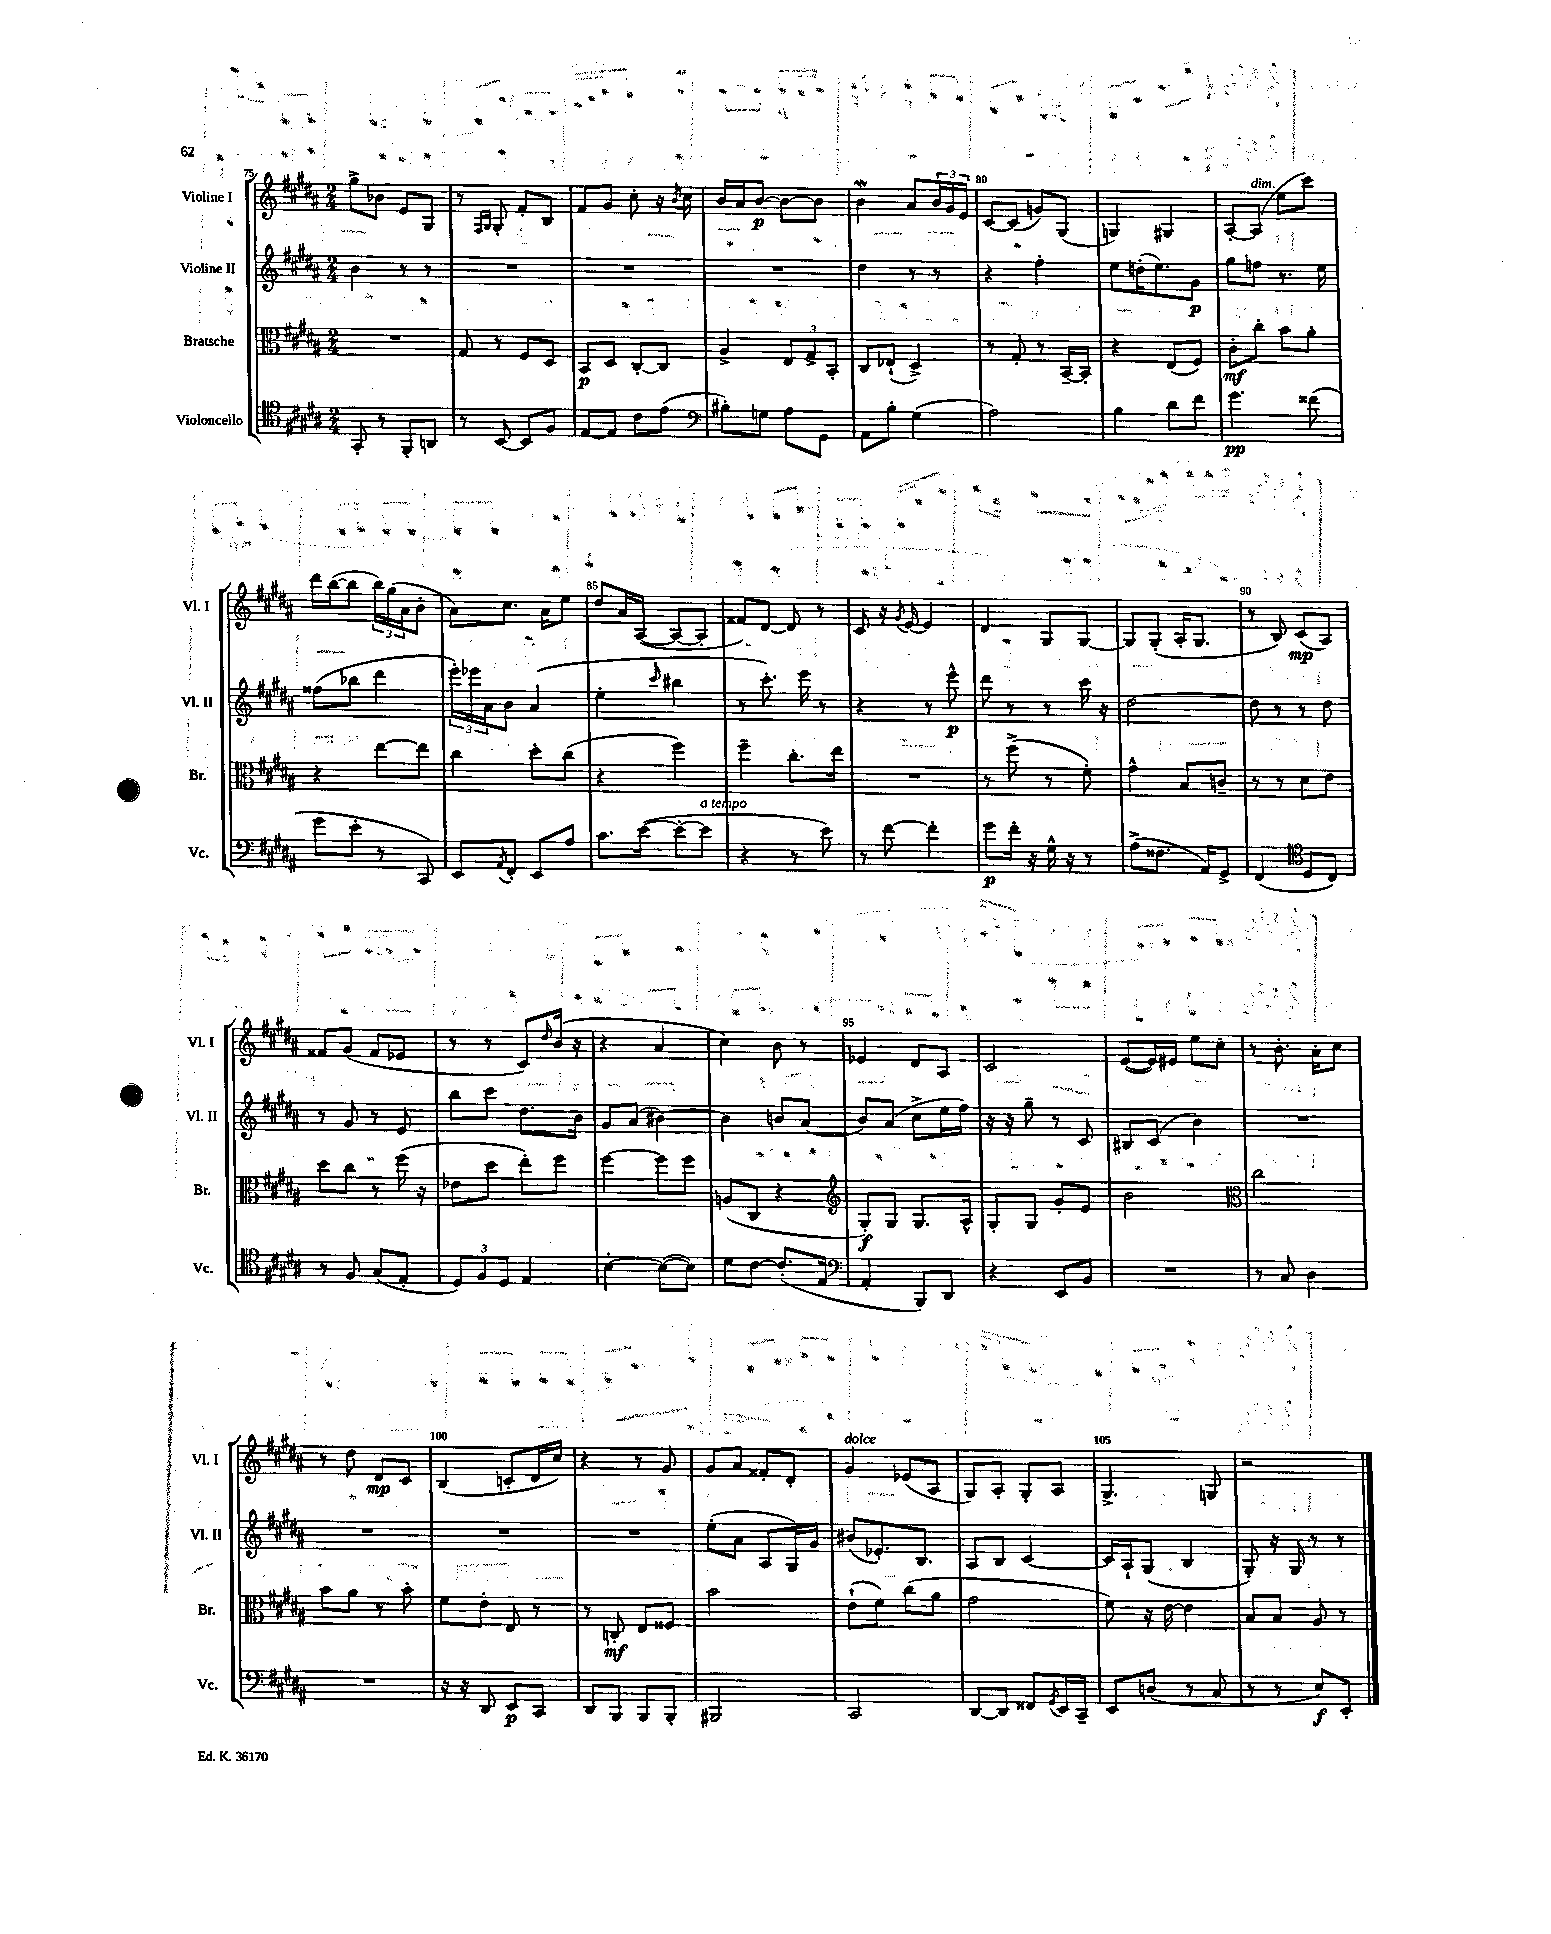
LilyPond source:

<<
\new StaffGroup <<
\new Staff = "s0" \with { instrumentName = "Violine I" shortInstrumentName = "Vl. I" } {
    \clef treble \key b \major \numericTimeSignature \time 2/4
    gis''8-> bes'8 e'8 gis8 |
    r8 \grace { fis16 gis16 } gis8-. fis'8-. b8 |
    fis'8 gis'8 cis''8-. r16 \acciaccatura { b'8 } cis''16 |
    b'16 ais'16 b'8~\p b'8~ b'8 |
    b'4\mordent ais'8 \tuplet 3/2 { b'16 gis'16 e'16 } |
    cis'8~ cis'8( g'8) gis8( |
    g4) gis4 |
    ais8~-. ais8^\markup { \italic "dim." }( e''8 cis'''8) |
    dis'''16 b''16~( b''8 \tuplet 3/2 { b''16) gis''16( ais'16 } b'8-. |
    ais'8) cis''8. ais'16 e''8 |
    dis''8 ais'16 ais16~( ais8~ ais8-. |
    fisis'8) dis'8~ dis'8 r8 |
    cis'8 r16 \acciaccatura { gis'8 } e'16~ e'4 |
    dis'4 gis8 gis8~ |
    gis8 gis8-.( ais16-. gis8. |
    r8 b8) cis'8\mp( ais8) |
    fisis'8 gis'8( fisis'8 ees'8 |
    r8 r8 cis'8) \grace { dis''16 } b'16( r16 |
    r4 ais'4 |
    cis''4) b'8 r8 |
    ees'4 dis'8 ais8 |
    cis'2 |
    e'8~( e'16) eis'16 e''8 cis''8-. |
    r8 b'8.-. ais'16-. cis''8 |
    r8 dis''8 dis'8\mp cis'8 |
    b4( c'8-. dis'16 cis''16) |
    r4 r8 gis'8 |
    gis'8 ais'8 fisis'8-. dis'8-. |
    gis'4^\markup { \italic "dolce" } ees'8( ais8 |
    gis8) ais8-. gis8-. ais8 |
    gis4.-> g8 |
    r2 \bar "|." |
}
\new Staff = "s1" \with { instrumentName = "Violine II" shortInstrumentName = "Vl. II" } {
    \clef treble \key b \major \numericTimeSignature \time 2/4
    b'4 r8 r8 |
    R2 |
    R2 |
    R2 |
    dis''4 r8 r8 |
    r4 fis''4-. |
    e''8 d''16-.( e''8.) gis'8\p |
    gis''8 f''8 r8. e''16 |
    fisis''8( bes''8 dis'''4 |
    \tuplet 3/2 { e'''16-.) ees'''16 ais'16 } b'8 ais'4( |
    e''4-. \grace { cis'''16 } bis''4 |
    r8 cis'''8.-.) e'''16 r8 |
    r4 r8 e'''8-^\p |
    dis'''8 r8 r8 cis'''16 r16 |
    dis''2~ |
    dis''8 r8 r8 dis''8 |
    r8 gis'8 r8 e'8 |
    b''8 cis'''8 dis''8. b'16 |
    gis'8 ais'8( bis'4~) |
    bis'4 b'8 ais'8( |
    b'8) ais'8( cis''8-> e''16 fis''16) |
    r16 r16 gis''8-- r8 cis'8 |
    bis8 cis'8( b'4) |
    R2 |
    R2 |
    R2 |
    R2 |
    e''8-.( ais'8 ais8 gis16) gis'16 |
    bis'8( ees'8.-.) b8. |
    ais8 b8 cis'4~ |
    cis'16 ais16-! gis8( b4 |
    gis8-.) r16 gis16 r8 r8 \bar "|." |
}
\new Staff = "s2" \with { instrumentName = "Bratsche" shortInstrumentName = "Br." } {
    \clef alto \key b \major \numericTimeSignature \time 2/4
    R2 |
    gis8 r8 fis8 dis8 |
    b,8\p dis8 cis8~-. cis8 |
    ais4-> \tuplet 3/2 { e8 gis8-> b,8-. } |
    cis8 ees8-!( dis4->) |
    r8 gis8-. r8 b,16~-- b,16-. |
    r4 e8( fis8) |
    cis'8-.\mf cis''8-. b'8 ais'8-. |
    r4 e''8~ e''8 |
    cis''4 dis''8-. cis''8( |
    r4 fis''4) |
    fis''4-- cis''8.-. e''16 |
    R2 |
    r8 fis''8->( r8 fis'8-.) |
    gis'4-^ b8 c'8-- |
    r8 r8 dis'8 e'8 |
    dis''8 cis''8 r8 fis''16( r16 |
    ees'8 dis''8 e''8-.) fis''8 |
    fis''4~ fis''8 fis''8 |
    a8( cis8 r4 |
    \clef treble gis8-.\f) gis8 gis8. ais16-^ |
    gis8-. gis8 gis'8-. e'8 |
    b'2 |
    \clef alto cis''2 |
    b'8 ais'8 r8 b'8-. |
    fis'8 e'8-. e8 r8 |
    r8 c8-.\mf e8 fisis8 |
    b'2 |
    e'8-!( fis'8) cis''8( ais'8 |
    gis'2 |
    fis'8) r16 e'16~ e'4 |
    b8 b8 ais8 r8 \bar "|." |
}
\new Staff = "s3" \with { instrumentName = "Violoncello" shortInstrumentName = "Vc." } {
    \clef tenor \key b \major \numericTimeSignature \time 2/4
    gis,8-. r8 fis,8-. a,8 |
    r8 b,8~ b,8 fis8 |
    e8~ e8 cis'8 e'8( |
    \clef bass bis8-.) g8 ais8 gis,8 |
    ais,8 b8-. gis4( |
    ais2) |
    b4 dis'8 fis'8 |
    gis'4.\pp fisis'8( |
    gis'8 e'8-. r8 cis,8) |
    e,8 \acciaccatura { ais,8 } fis,8-. e,8 ais8 |
    cis'8. e'16~( e'8~-. e'8^\markup { \italic "a tempo" } |
    r4 r8 e'8) |
    r8 fis'8~ fis'4-. |
    gis'8\p fis'16-. r16 gis16-^ r16 r8 |
    ais8->( fisis8. ais,16) gis,8-> |
    fis,4( \clef tenor dis8 cis8) |
    r8 fis8 gis8( e8-. |
    \tuplet 3/2 { dis8) fis8 dis8 } e4 |
    b4~-. b8~( b8) |
    dis'8 cis'8~ cis'8.-.( e16 |
    \clef bass ais,4-. b,,8) dis,8 |
    r4 e,8 b,8 |
    R2 |
    r8 cis8 dis4 |
    R2 |
    r16 r16 dis,8 e,8\p cis,8 |
    dis,8 b,,8 b,,8 b,,8-. |
    bis,,2 |
    cis,2 |
    dis,8~ dis,8 fisis,8 \acciaccatura { gis,8 } e,16 cis,16-- |
    e,8 d8( r8 cis8 |
    r8 r8 e8\f) e,8-. \bar "|." |
}
>>
>>
\layout { \context { \Score currentBarNumber = #75 \override BarNumber.break-visibility = ##(#f #t #t) barNumberVisibility = #(every-nth-bar-number-visible 5) } }
